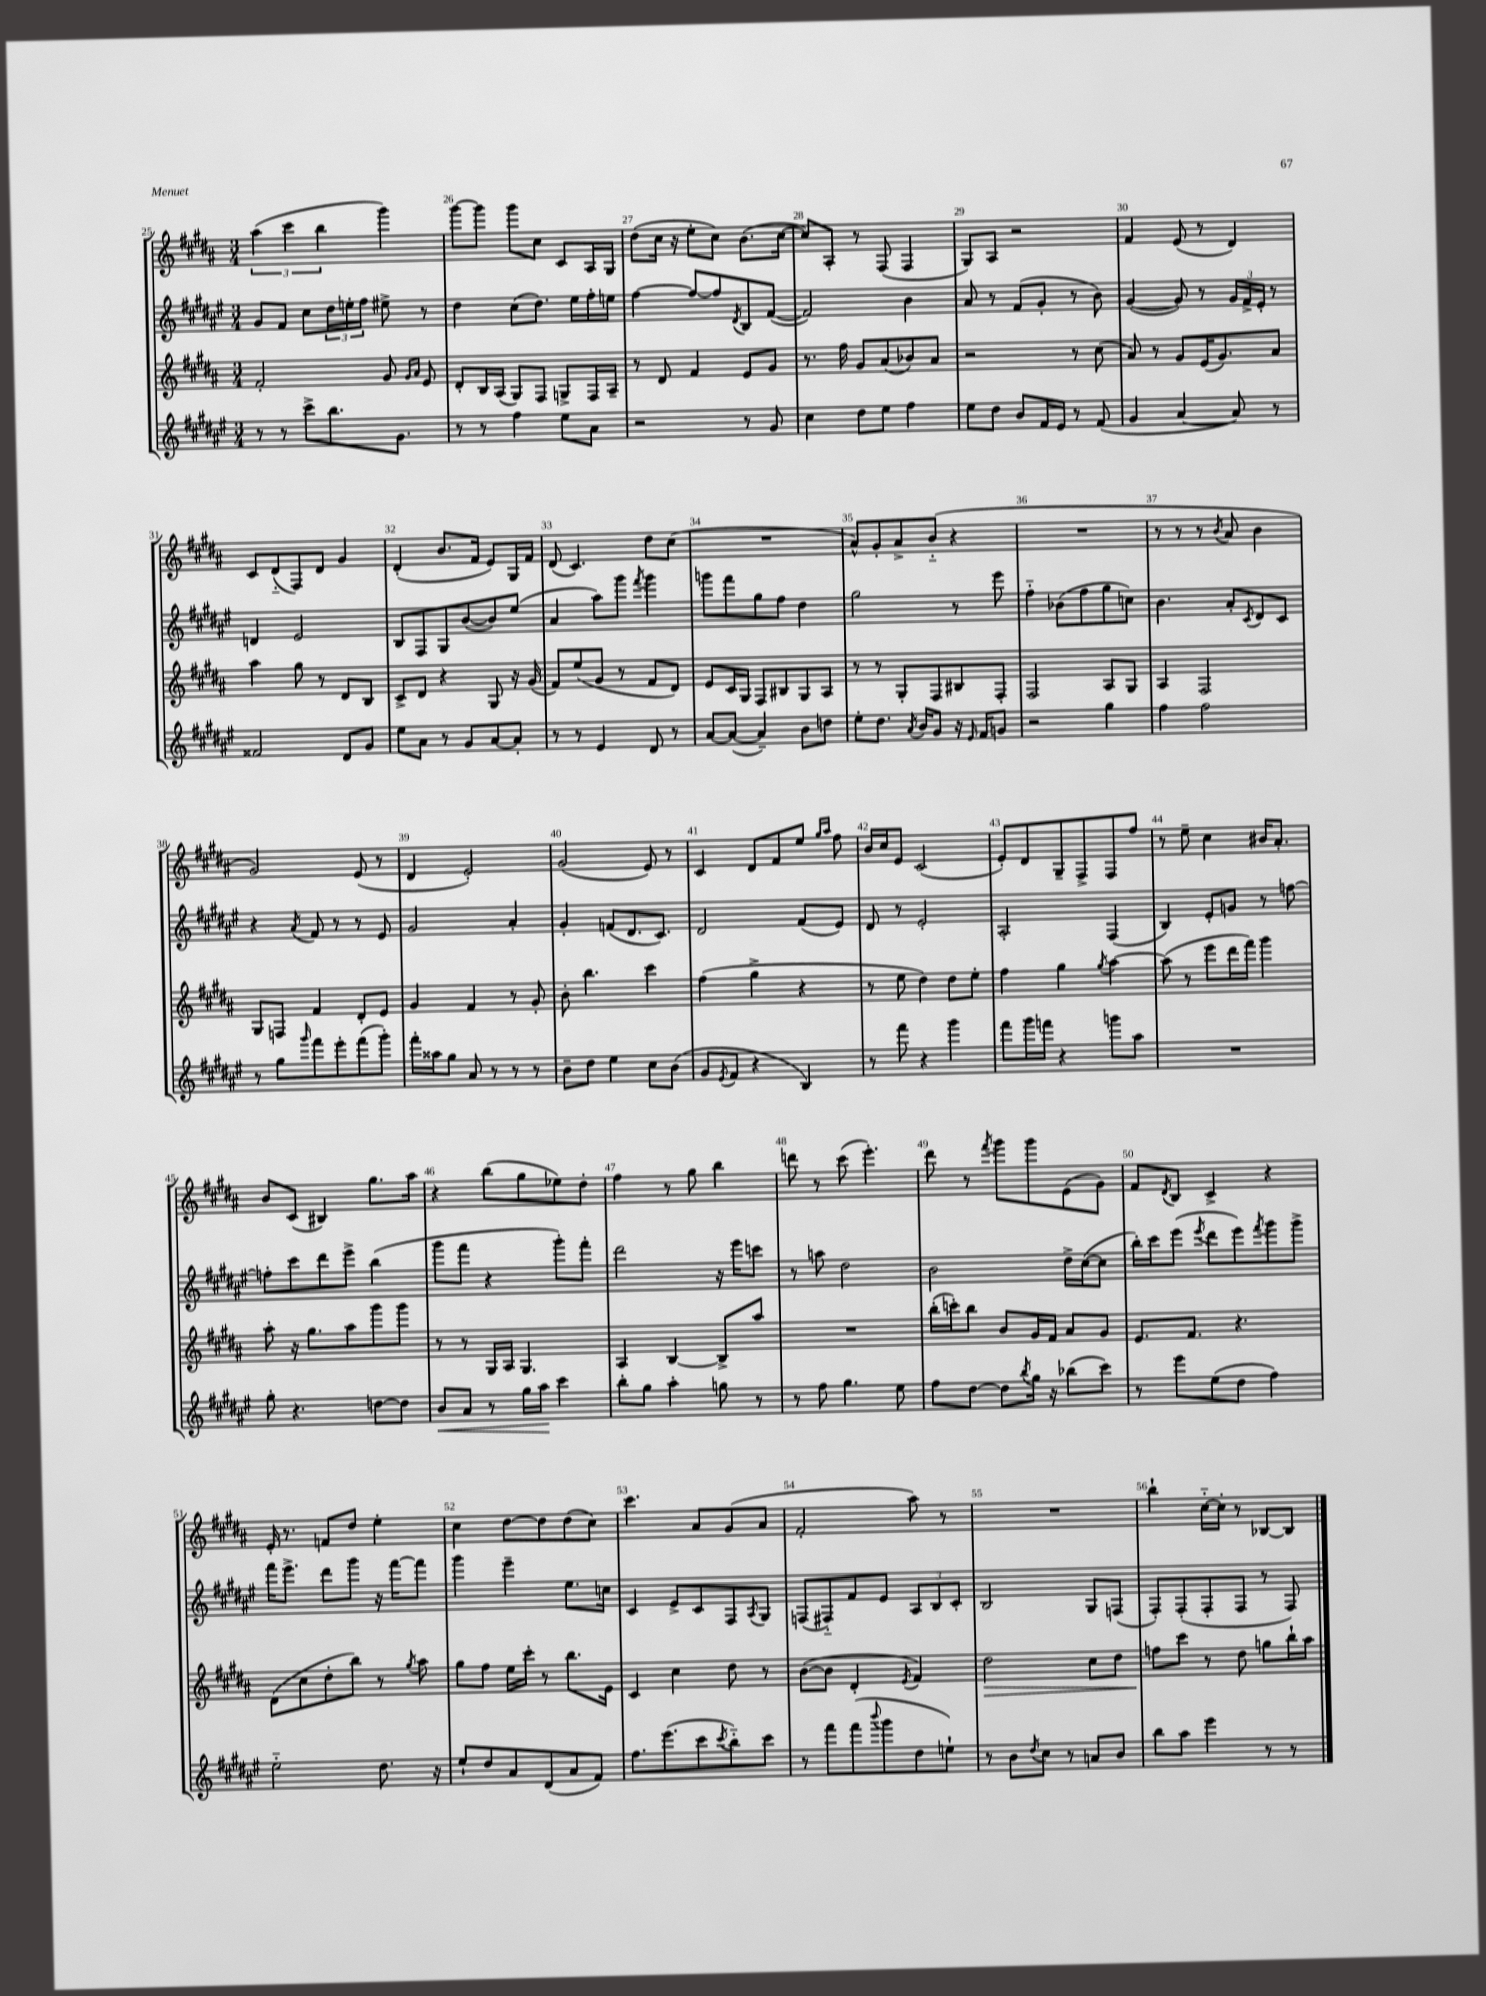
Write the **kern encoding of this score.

**kern	**kern	**kern	**kern
*staff4	*staff3	*staff2	*staff1
*clefG2	*clefG2	*clefG2	*clefG2
*k[f#c#g#d#a#e#]	*k[f#c#g#d#a#]	*k[f#c#g#d#a#e#]	*k[f#c#g#d#a#]
*M3/4	*M3/4	*M3/4	*M3/4
8r	2f#'	8g#	(6aa#
8r	.	8f#	.
.	.	.	6ccc#
8ccc#^	.	8cc#	.
.	.	.	6bb
8.bb	.	24dd#	.
.	.	24ee'	.
.	.	24ff#	.
.	8g#	8ee#^	4ggg#)
8.g#	.	.	.
.	16qqg#	.	.
.	16qqa#	.	.
.	8e	8r	.
=	=	=	=
8r	8d#'	4dd#	[8ggg#
8r	16B	.	8ggg#]
.	(16A#	.	.
4ff#	8G#)	(8cc#	8ggg#
.	8F#	8.dd#)	8cc#
8ee#	8G^	.	8c#
.	.	16ee#	.
8a#	16F#	16ff#'	16A#
.	16A#~	16ee	16G#
=	=	=	=
2r	8r	[4ff#	(8dd#
.	8d#	.	16cc#
.	.	.	16r
.	4f#	8ff#_	8ee'
.	.	8ff#]	8cc#)
.	.	8qd#	.
8r	8e	8B	(8.b
8g#	8g#	([8f#	.
.	.	.	[16cc#
=	=	=	=
4cc#	8.r	2f#])	8cc#])
.	.	.	8A#'
.	16ff#	.	.
8dd#	8g#	.	8r
8ee#	(8a#	.	(8F#
4ff#	8b-)	4b	4F#
.	8a#	.	.
=	=	=	=
8ee#	2r	8a#	8G#)
8dd#	.	8r	8A#
8b	.	(8f#	2r
16f#	.	8g#'	.
16e#	.	.	.
8r	8r	8r	.
(8f#	(8cc#	8b)	.
=	=	=	=
4g#	8a#)	([4g#	4f#
.	8r	.	.
[4a#	8g#	8g#])	(8e
.	(16e	8r	8r
.	8.g#)	.	.
8a#])	.	24g#	4d#)
.	.	24f#^	.
.	.	24e#'	.
8r	8a#	8r	.
=	=	=	=
2f##	4aa#	4d	8c#
.	.	.	(8d#'~
.	8gg#	2e#	8F#)
.	8r	.	8d#
8d#	8d#	.	4g#
8g#	8B	.	.
=	=	=	=
8ee#	8c#^	8B	(4d#'
8a#	8d#	8F#	.
8r	4r	8G#	8.b
8g#	.	([8b	.
.	.	.	16f#
[8a#	8G#	8b])	8e)
8a#']	16r	(8ee#	16G#
.	(16g#	.	16f#
=	=	=	=
8r	8f#)	4a#	(8d#
8r	(8ee	.	4.c#)
4e#	8g#	8aa#)	.
.	8r	8ggg#	.
.	.	8qfff#	.
8d#	8f#	4ggg#	8dd#
8r	8d#)	.	(8cc#
=	=	=	=
[8a#	8e	8ggg	2.r
(8a#_	16c#	8fff#	.
.	16G#	.	.
4a#~])	8F#	8gg#	.
.	8B#	8ff#	.
8b	8G#	4dd#	.
8dd	8A#	.	.
=	=	=	=
8ee#'	8r	2gg#	8a#^^)
8.dd#	8r	.	8g#'
.	8G#'	.	8a#^
8qa#	.	.	.
16b	.	.	.
8g#	8F#	.	(8b'~
16r	8B#	8r	4r
16qqe#	.	.	.
16f#	.	.	.
8g	8F#'	8eee#	.
=	=	=	=
2r	2F#	4ff#'~	2.r
.	.	(8b-	.
.	.	8ff#	.
4gg#	8A#	8gg#	.
.	8G#	8cc)	.
=	=	=	=
4ff#	4A#	4.b	8r
.	.	.	8r
2ff#	2F#	.	8r
.	.	.	8qb
.	.	8a#'	8a#
.	.	8qc#	.
.	.	8d#	4b
.	.	8c#	.
=	=	=	=
8r	8G#	4r	2g#)
8gg#	8F	.	.
16qqggg#	.	8qa#	.
8fff#	4f#	8f#	.
8eee#'	.	8r	.
(8fff#	8d#'	8r	(8e
8ggg#')	8e	8e#	8r
=	=	=	=
16fff#'	4g#	2g#	4d#
16aa##	.	.	.
8gg#	.	.	.
8a#	4f#	.	2e')
8r	.	.	.
8r	8r	4a#'	.
8r	8g#'	.	.
=	=	=	=
8b~	8b'	4g#'	(2g#
8dd#	4.bb	.	.
4ee#	.	(8f	.
.	.	8.d#	.
8cc#	4ccc#	.	8e)
.	.	8.c#)	.
(8b	.	.	8r
=	=	=	=
8g#	(4ff#	2d#	4c#
8qe#	.	.	.
8f#	.	.	.
4r	4gg#^	.	8d#
.	.	.	8f#
4B)	4r	(8f#	8ee
.	.	.	16qqgg#
.	.	.	16qqaa#
.	.	8e#)	8ff#
=	=	=	=
8r	8r	8d#	16b
.	.	.	16cc#
8fff#	8ee	8r	8e
4r	4dd#)	2e#'	(2c#
4ggg#	8dd#	.	.
.	8ee'	.	.
=	=	=	=
8fff#	4ff#	2A#'	8e')
16ggg#	.	.	8d#
16fff	.	.	.
4r	4gg#	.	8G#~
.	.	.	8F#^
.	8qgg#	.	.
8ggg	[4aa#	(4F#	8F#
8aa#	.	.	8ff#
=	=	=	=
2.r	(8aa#]	4B)	8r
.	8r	.	8ee~
.	8eee	8e#'	4cc#
.	16ddd#	8g	.
.	16fff#)	.	.
.	4ggg#	8r	16b#
.	.	.	8.a#'
.	.	[8ff	.
=	=	=	=
8gg#'	8aa#'	8ff']	8b
4.r	16r	8ccc#	(8c#
.	8.gg#	.	.
.	.	8ddd#	4B#)
.	8aa#	8eee#^	.
[8dd	8ggg#	(4bb	8.gg#
8dd]	8ggg#	.	.
.	.	.	16aa#
=	=	=	=
8b	8r	8ggg#	4r
8a#	8r	8fff#	.
8r	16G#	4r	(8bb
.	16A#	.	.
16gg#	4.G#	.	8gg#
16aa#	.	.	.
4ccc#	.	8ggg#')	8ee-)
.	.	8fff#'	8dd#'
=	=	=	=
8bb'	4A#	2ddd#	4ff#
8gg#	.	.	.
4aa#'	[4B	.	8r
.	.	.	8gg#
8gg	8B^]	16r	4bb
.	.	16eee#	.
8r	8aa#	8ccc	.
=	=	=	=
8r	2.r	8r	8ddd
8ff#	.	8aa	8r
4.gg#	.	2dd#	(8ccc#
.	.	.	4.eee')
8ee#	.	.	.
=	=	=	=
8ff#	(16bb'	2b	8ddd#
.	16ccc')	.	.
[8dd#	8bb	.	8r
.	.	.	8qfff#
8dd#]	8b	.	8ggg#
8qbb	.	.	.
16gg#	16g#	.	8ggg#
16r	16f#	.	.
(8bb-	8a#	16dd#^	(8e
.	.	([16cc#	.
8ccc#)	8g#	8cc#]	8g#)
=	=	=	=
8r	8.e	16bb')	8f#
.	.	16ccc#	.
.	.	.	8qd#
8eee#	.	(8eee#	8B
.	8.f#	.	.
.	.	8qeee#	.
(8ee#	.	8ddd#	4c#^
8dd#	4.r	8eee#)	.
.	.	8qfff#	.
4ff#)	.	8ggg#	4r
.	.	8ggg#^	.
=	=	=	=
2ee#'~	(8d#	16fff#	16e'
.	.	8.eee#^	8.r
.	8cc#	.	.
.	8dd#'	8ddd#	8f
.	8bb)	8ggg#	8dd#
8.dd#	8r	16r	4ee'
.	.	[16fff#	.
.	8qgg#	.	.
.	8aa#	8fff#]	.
16r	.	.	.
=	=	=	=
8ee#`	8gg#	4ggg#	4cc#
8dd#	8ff#	.	.
8a#	16ee	4eee#~	[8dd#
.	16ccc#'	.	.
(8d#	8r	.	8dd#]
8a#	8.bb	8.ee#	(8dd#
8f#)	.	.	8cc#)
.	16e	16cc	.
=	=	=	=
8.ff#	4c#	4c#	4.ccc#
(8.eee#	.	.	.
.	4cc#	8e#^	.
8ccc#	.	8c#	8a#
8qccc#	.	.	.
8bb'~)	8dd#	8F#	(8g#
.	.	8qA#	.
8ccc#	8r	8G#	8a#
=	=	=	=
8r	([8b	(8F	2f#'
8fff#	8b]	8F#'~)	.
(8fff#	4d#'	8f#	.
8qqbbb	.	.	.
8ggg#	.	8e#	.
.	8qe	.	.
8dd#	4f#)	12A#	8aa#)
.	.	12B	.
8ee`)	.	.	8r
.	.	12c#'	.
=	=	=	=
8r	2dd#	2B	2.r
8b	.	.	.
8qdd#	.	.	.
8cc#	.	.	.
8r	.	.	.
8a	8cc#	8G#	.
8b	8dd#	(8F	.
=	=	=	=
8bb	8ff	8F#')	4bb`
8aa#	8ccc#	(8F#'	.
4eee#	8r	8F#'	[16cc#'~
.	.	.	16cc#']
.	8dd#	8F#	8r
8r	8gg	8r	[8B-
8r	16bb`	8F#)	8B-]
.	16aa#	.	.
==	==	==	==
*-	*-	*-	*-
